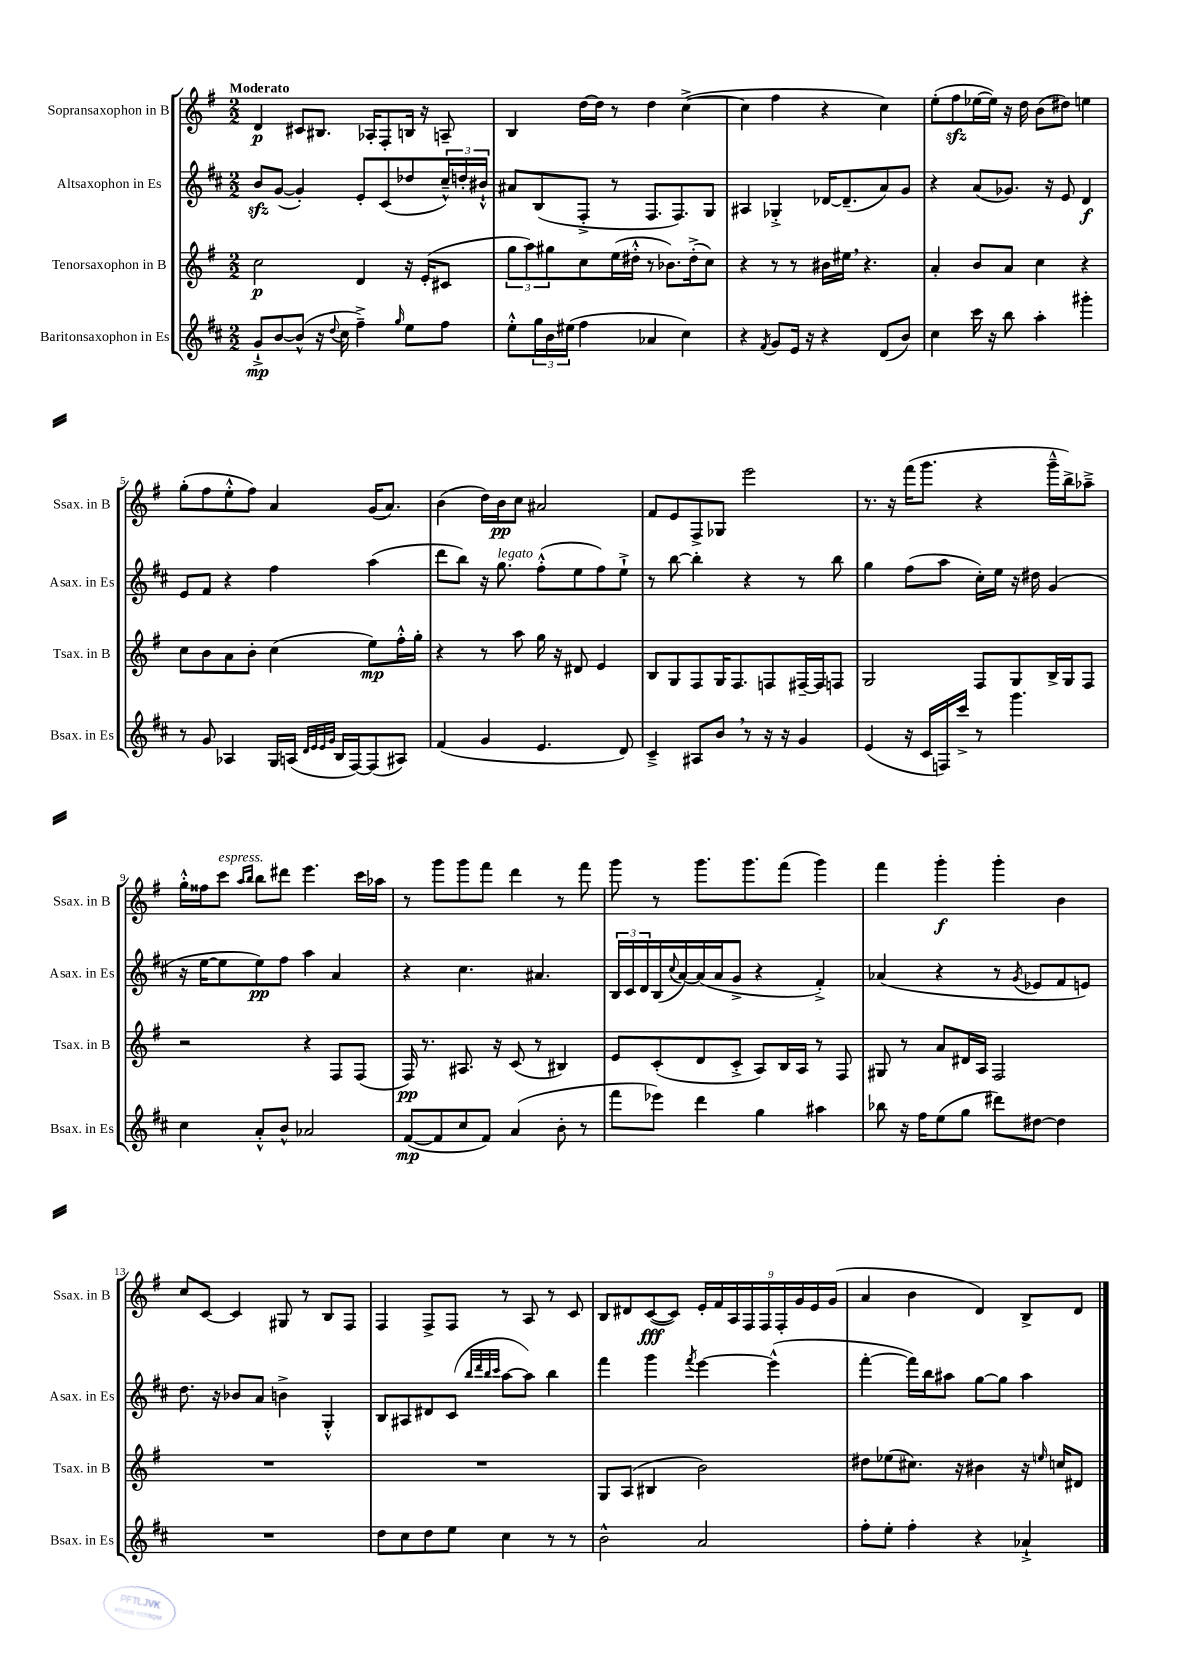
<<
\new StaffGroup <<
\new Staff = "s0" \with { instrumentName = "Sopransaxophon in B" shortInstrumentName = "Ssax. in B" } {
    \clef treble \key g \major \numericTimeSignature \time 2/2 \tempo "Moderato"
    d'4\p cis'8 bis8. aes16-. fis8-. b16 r16 a8-- |
    b4 d''16~ d''16 r8 d''4 c''4~->( |
    c''4 fis''4 r4 c''4) |
    e''8-.( fis''8\sfz ees''16~ ees''16) r16 d''16 b'8( dis''8) e''4 |
    g''8-.( fis''8 e''8-.-^ fis''8) a'4 g'16( a'8.) |
    b'4( d''16) b'16\pp c''8 ais'2 |
    fis'8 e'8 fis8-> ges8 e'''2 |
    r8. r16 fis'''16( g'''8. r4 g'''16---^ b''16->) aes''8---> |
    g''16-.-^ fisis''16 c'''8^\markup { \italic "espress." } \grace { a''16 b''16 } b''8 dis'''8 e'''4. c'''16 aes''16 |
    r8 g'''8 g'''8 fis'''8 d'''4 r8 fis'''8 |
    g'''8 r8 g'''8. g'''8. fis'''8( g'''4) |
    fis'''4 g'''4-.\f g'''4-. b'4 |
    c''8 c'8~ c'4 gis8 r8 b8 fis8 |
    fis4 fis8-> fis8 r8 a8 r8 c'8 |
    b8 dis'8 c'8~\fff( c'8) \tuplet 9/8 { e'16-. fis'16 a16 fis16 fis16 fis16-. g'16 e'16 g'16( } |
    a'4 b'4 d'4) b8-> d'8 \bar "|." |
}
\new Staff = "s1" \with { instrumentName = "Altsaxophon in Es" shortInstrumentName = "Asax. in Es" } {
    \clef treble \key d \major \numericTimeSignature \time 2/2
    b'8\sfz g'8~( g'4-.) e'8-. cis'8( des''8 \tuplet 3/2 { cis''16---^) d''16-. bis'16-!-^ } |
    ais'8 b8( fis8-.-> r8 fis8. fis8.) g8 |
    ais4 ges4-.-> des'16~ des'8.--( a'8) g'8 |
    r4 a'8( ges'8.) r16 e'8 d'4\f |
    e'8 fis'8 r4 fis''4 a''4( |
    d'''8 b''8) r16 g''8.^\markup { \italic "legato" } fis''8-.-^( e''8 fis''8) e''8-!-> |
    r8 b''8~ b''4-. r4 r8 b''8 |
    g''4 fis''8( a''8 cis''16-.) e''16 r16 dis''16 g'4( |
    r16 e''16~ e''8 e''8\pp) fis''8 a''4 a'4 |
    r4 cis''4. ais'4. |
    \tuplet 3/2 { b16 cis'16 d'16 } b16( \appoggiatura { cis''8 } a'16~) a'16( a'16 g'8-> r4 fis'4-.->) |
    aes'4( r4 r8 \acciaccatura { g'8 } ees'8 fis'8 e'8) |
    d''8. r16 bes'8 a'8 b'4-> g4-.-^ |
    b8 ais8 dis'8 cis'8( \grace { b''32 d'''32 b''32 cis'''32 } a''8~ a''8) b''4 |
    fis'''4 g'''4 \acciaccatura { fis'''8 } e'''4~ e'''4-^( |
    fis'''4~-. fis'''16) b''16 ais''8 g''8~ g''8 ais''4 \bar "|." |
}
\new Staff = "s2" \with { instrumentName = "Tenorsaxophon in B" shortInstrumentName = "Tsax. in B" } {
    \clef treble \key g \major \numericTimeSignature \time 2/2
    c''2\p d'4 r16 e'16-.( cis'8 |
    \tuplet 3/2 { g''8 a''8) gis''8 } c''8 e''16( dis''16-.-^ r8 bes'8.) dis''16-.->( c''8) |
    r4 r8 r8 bis'16 eis''16 \breathe r4. |
    a'4-. b'8 a'8 c''4 r4 |
    c''8 b'8 a'8 b'8-. c''4( e''8\mp) fis''16-.-^ g''16-. |
    r4 r8 a''8 g''16 r16 dis'8 e'4 |
    b8 g8 fis8 g16 fis8. f8 fis16~-- fis16 f8 |
    g2 fis8 g8 b16-> g16 fis8 |
    r2 r4 fis8 fis8( |
    fis16\pp) r8. ais8. r16 c'8( r8 bis4) |
    e'8 c'8-.( d'8 c'8-.-> a8) b16 a16 r8 fis8 |
    gis8 r8 a'8 dis'16 a16 fis2 |
    R1 |
    R1 |
    g8 a8( bis4 b'2) |
    dis''8 ees''8( cis''8.) r16 bis'4 r16 \grace { e''16 } c''16 dis'8 \bar "|." |
}
\new Staff = "s3" \with { instrumentName = "Baritonsaxophon in Es" shortInstrumentName = "Bsax. in Es" } {
    \clef treble \key d \major \numericTimeSignature \time 2/2
    g'8-!->\mp b'8~ b'8-^( r16 \appoggiatura { d''8 } cis''16 fis''4--->) \grace { g''16 } e''8 fis''8 |
    e''8-.-^ \tuplet 3/2 { g''16 b'16 eis''16( } fis''4 aes'4 cis''4) |
    r4 \acciaccatura { fis'8 } g'8 e'16 r16 r4 d'8( b'8) |
    cis''4 cis'''16 r16 b''8 a''4-. gis'''4-. |
    r8 g'8 aes4 g16 a16( \grace { d'32 e'32 e'32 g'32 } b16 fis16~) fis8( ais8) |
    fis'4( g'4 e'4. d'8) |
    cis'4---> ais8 b'8 \breathe r8 r16 r16 g'4 |
    e'4( r16 cis'16 f16) cis'''16-> r8 g'''4. |
    cis''4 a'8-.-^ b'8-^ aes'2 |
    fis'8~\mp( fis'8 cis''8 fis'8) a'4( b'8-. r8 |
    fis'''8 ees'''8) d'''4 g''4 ais''4 |
    bes''8 r16 fis''16 e''8( g''8 dis'''8) dis''8~ dis''4 |
    R1 |
    d''8 cis''8 d''8 e''8 cis''4 r8 r8 |
    b'2-^ a'2 |
    fis''8-. e''8-. fis''4-. r4 aes'4-!-> \bar "|." |
}
>>
>>
